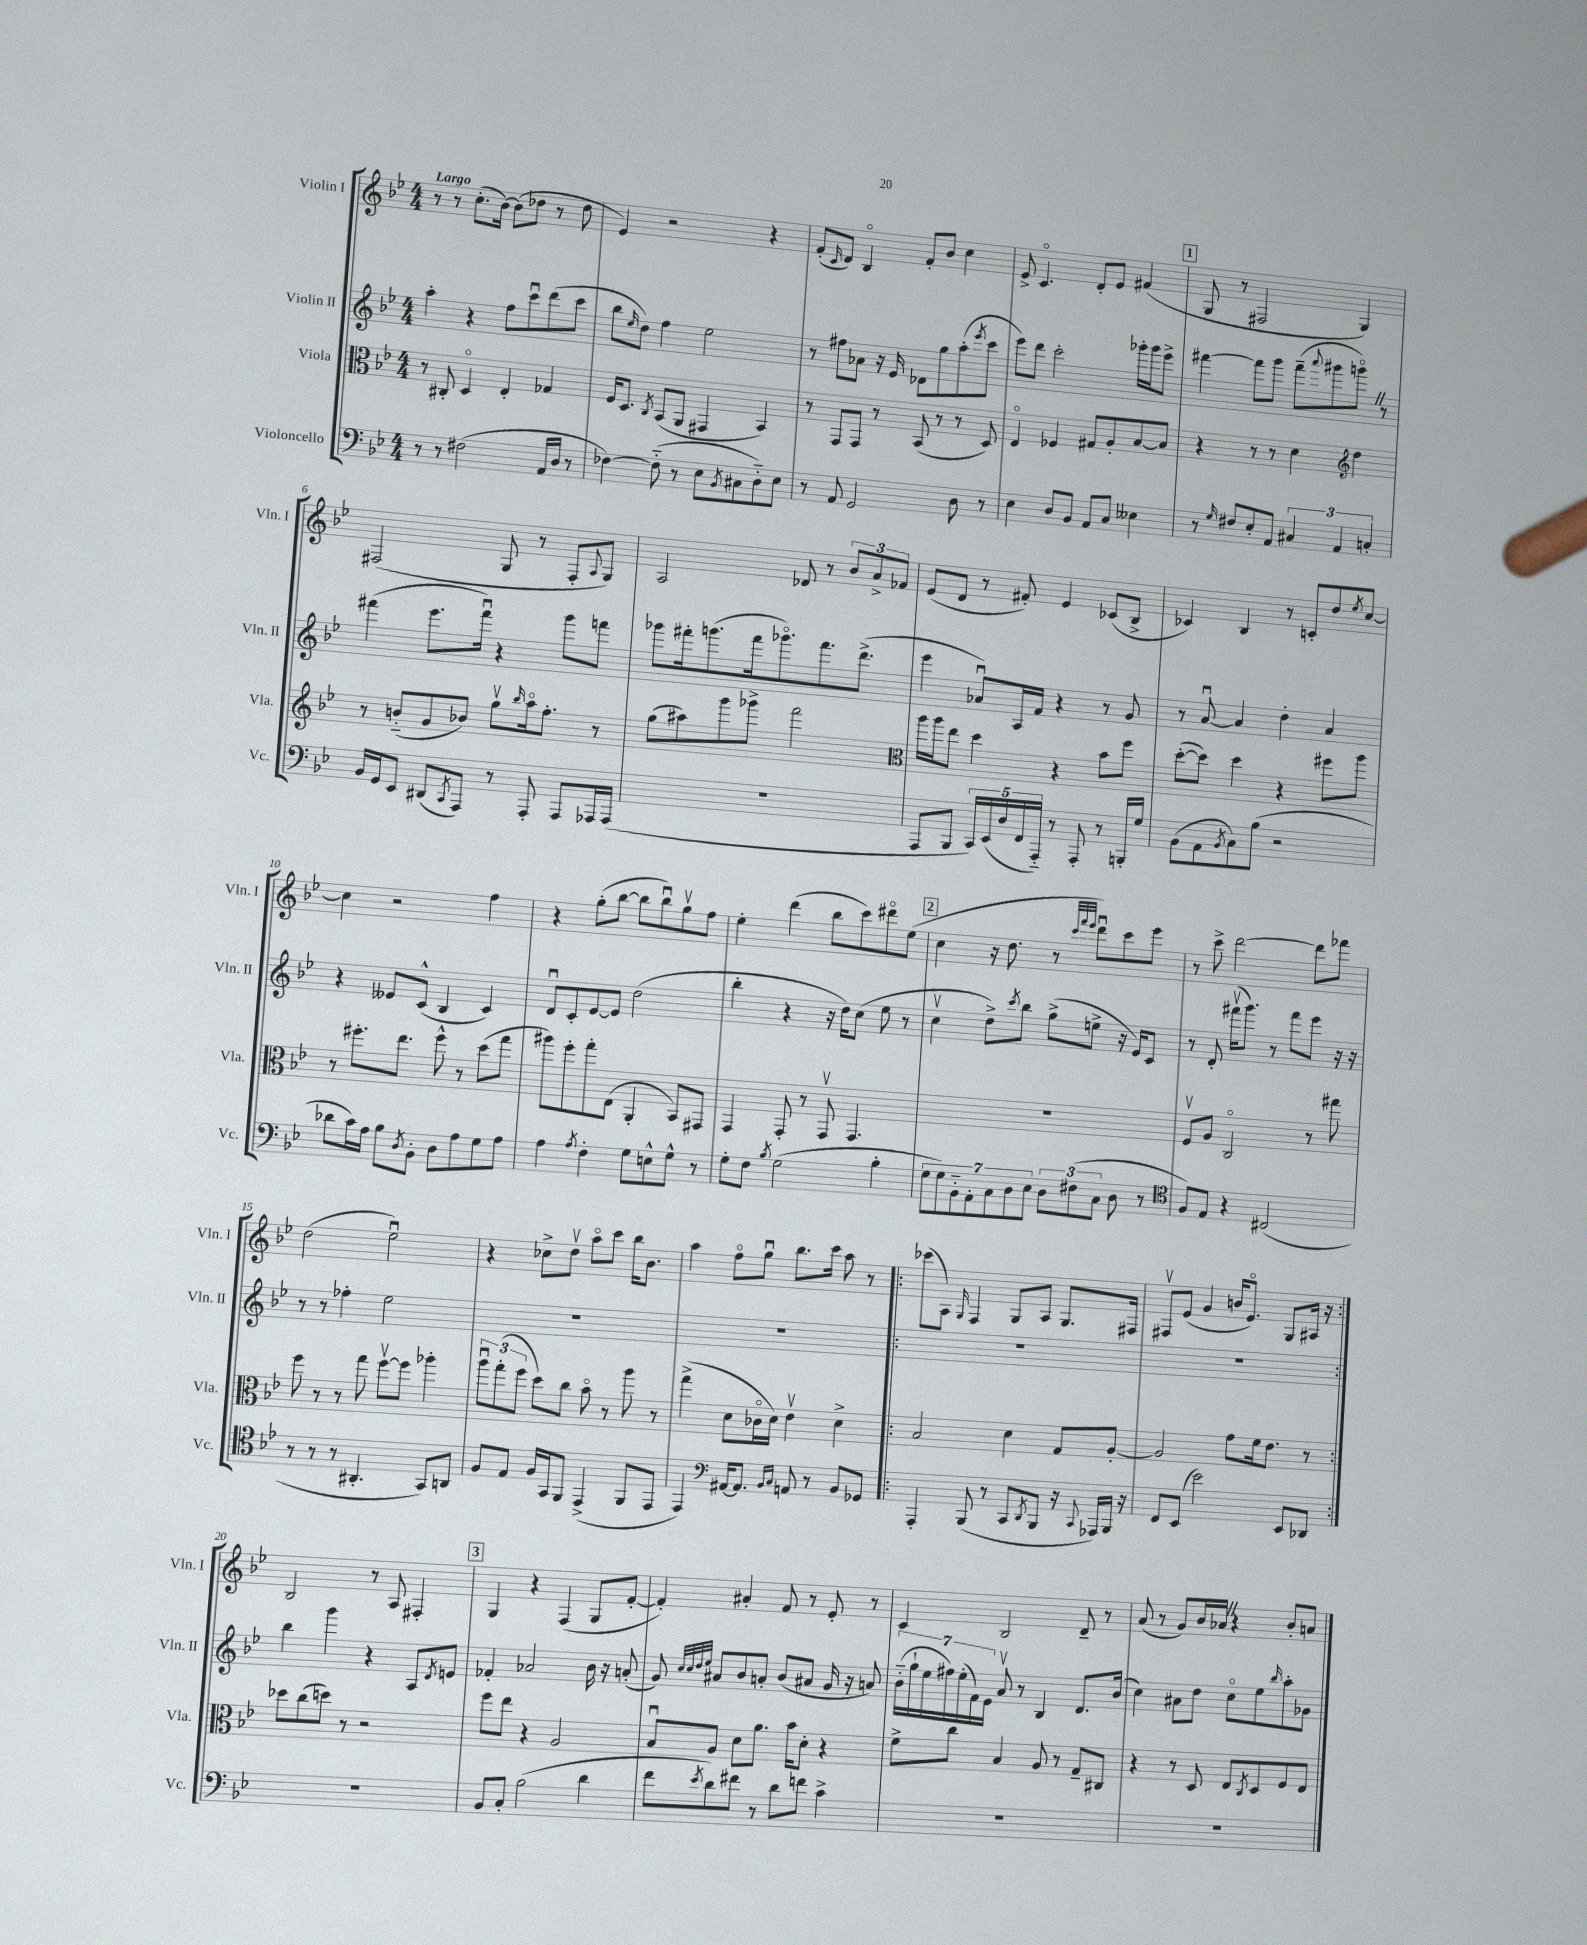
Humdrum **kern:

**kern	**kern	**kern	**kern
*staff4	*staff3	*staff2	*staff1
*clefF4	*clefC3	*clefG2	*clefG2
*k[b-e-]	*k[b-e-]	*k[b-e-]	*k[b-e-]
*M4/4	*M4/4	*M4/4	*M4/4
8r	8r	4aa'	8r
8r	8C#'	.	8r
(2F#	4Do	4r	(8.cc'
.	.	.	[16b-)
.	4E-'	8ff	(8b-]
.	.	8cccu	8dd-
16AA	4G-	(8ddd	8r
16D	.	.	.
8r	.	8ccc	8dd-
=	=	=	=
[4F-)	16F	8bb-	4e-)
.	8.D	.	.
.	.	16qqee-	.
.	.	8dd)	.
.	8qC	.	.
(8F-'~]	(8BB-	4ff	2r
8r	8AA	.	.
8E-	4GG#	2ee-	.
8qBB-	.	.	.
8C#	.	.	.
8D'~)	4BB-)	.	4r
8E-	.	.	.
=	=	=	=
8r	8r	8r	(8f'
.	.	.	16qqc
8AA	8GG	8ff#	8d)
2GG	8GG	8a-	4B-o
.	8r	16r	.
.	.	16e-	.
.	(8BB-	8d-	8f'
.	8r	8gg	8b-
8D	8r	(8aa'	4cc
.	.	8qeee-	.
8r	8D)	8ccc	.
=	=	=	=
4E-	4E-o	8eee-)	8e-^
.	.	8ddd	4.co
8D	4F-	2ccc'	.
8BB-	.	.	.
8AA	8G#	.	8d'
8C	8A'	.	8e-
4E--	[8B-	16ggg-'	(4f#
.	.	16ggg-	.
.	8B-]	8eee-^	.
=	=	=	=
8r	4r	[4fff#	8G
16qqG	.	.	.
8F#	.	.	8r
8E-'	8r	8fff#]	2F#
8AA	8r	8ggg	.
6C#	4d	(8fff#~	.
.	.	8qqaaa	.
.	.	8ggg#	.
6AA	.	.	.
*	*clefG2	*	*
.	4dd	8gggo)	4G)
6C'	.	.	.
.	.	8r	.
=	=	=	=
16BB-	8r	(4fff#	(2F#
16GG	.	.	.
8EE-	(8b'~	.	.
(8DD#	8g	8.eee-	.
8qCC	.	.	.
8AAA)	8b-)	.	.
.	.	16fff#u)	.
8r	8ggv	4r	8G
.	16qqbb-	.	.
8AAA'	16aao	.	8r
.	8.ff'	.	.
8AAA	.	8ggg	8F#'
.	.	.	8qqA
16AAA-	8r	8fff	8G)
(16AAA-	.	.	.
=	=	=	=
1r	(8gg	8ggg-	2A
.	8aa#)	16fff#'	.
.	.	(8.ggg	.
.	8ggg	.	.
.	8ggg-^	16fff#	.
.	.	8.ggg-o)	.
.	2fff	.	8d-
.	.	8.fff#	8r
.	.	.	12b-
.	.	(8.ddd^	.
.	.	.	12a^
.	.	.	12f-
=	=	=	=
*	*clefC3	*	*
8AAA	16aa	4eee-	(8e-
.	16aa	.	.
8BBB-	8ee-	.	8d
20CC)	4dd	8a-u)	8r
(20EE-	.	.	.
20D	.	.	.
.	.	16A	8f#')
20FF	.	.	.
.	.	16f	.
20AAA'~)	.	.	.
8r	4r	4r	4e-
8AAA'	.	.	.
8r	8b-	8r	(8c-
16BBB'	8ff	8g	8B-^
16G	.	.	.
=	=	=	=
(8BB-	([8dd'	8r	4c-)
8AA	8dd])	[8au	.
8qBB-	.	.	.
8C)	4dd	4a]	4B-
(8B-	.	.	.
2r	4r	4dd'	8r
.	.	.	8c'
.	8ff#	4a	8dd
.	.	.	8qee-
.	8aa	.	[8cc
=	=	=	=
8d-	8r	4r	4cc]
16c)	8.ff#'	.	.
16A	.	.	.
8B-	.	8e--	2r
.	8.ee-	.	.
8qD	.	.	.
8BB-'	.	(8c^^	.
8D	8ff#^^	4B-	.
8A	8r	.	.
8G	(8dd	4c)	4ff
8A	8gg	.	.
=	=	=	=
4A	8aa#)	8du	4r
.	8ff'	8c'	.
8qA	.	.	.
4F'	8gg'	[8e-	(8gg'
.	(8E-	8e-]	[8bb-
8G	4AA'	(2dd	8bb-]
8E^^	.	.	8bb-u)
8G^^	8BB-)	.	8ggv
8r	8GG#	.	8ff
=	=	=	=
8G'	4GG	4bb-'	4ee-'
8F	.	.	.
8qB-	.	.	.
(2G	8GG'	4r	(4ddd
.	8r	.	.
.	8GGv	16r	8bb-
.	.	16dd)	.
.	4.GG	(8cc	8ccc)
4B-'	.	8ee-	8ddd#o
.	.	8r	(8ee-
=	=	=	=
14G	1r	4ccv	4cc
14G)	.	.	.
14BB-'~	.	.	.
14AA'	.	.	.
.	.	8dd^)	16r
14C	.	.	.
.	.	.	8.dd
14D	.	.	.
.	.	8qccc	.
.	.	8bb-	.
14E-	.	.	.
12D	.	(8gg^	8r
(12F#	.	.	.
.	.	.	32qqccc
.	.	.	32qqfff
.	.	.	32qqeee-
.	.	8ee^	8dddu)
12C	.	.	.
8D	.	16r	8ccc
.	.	16e-)	.
8r	.	8c	8eee-
=	=	=	=
*clefC4	*	*	*
8F)	8Fv	8r	8r
8E-	8A	8d'	8ccc^
4r	2Co	(16fff#v	[2ddd
.	.	8.ggg)	.
(2C#	.	8r	.
.	.	8fff#	.
.	8r	8eee-	8ddd]
.	8gg#	16r	8fff-
.	.	16r	.
=	=	=	=
8r	8ff	8r	(2dd
8r	8r	8r	.
8r	8r	4ff-'	.
4.AA#'	8gg	.	.
.	[8ffv	2ee-	2ee-u)
.	8ff]	.	.
8GG)	4aa-'	.	.
8AA	.	.	.
=	=	=	=
8F	12aau	1r	4r
.	(12gg'	.	.
8E-	.	.	.
.	12ff	.	.
16F	8dd)	.	8cc-^
16GG	.	.	.
8FF	8cc	.	8ddv
(4EE-^	8b-o	.	8aao
.	8r	.	8ccc
8FF	8aa	.	16bb-
.	.	.	8.b-
8EE-	8r	.	.
=	=	=	=
4EE-)	(4gg^	1r	4aa
*clefF4	*	*	*
[16AA#	8d	.	8ffo
8.AA#]	.	.	.
.	16c-o	.	8ggu
.	16d)	.	.
16qqBB-	.	.	.
16qqC	.	.	.
8AA	4e-v	.	8.bb-
8r	.	.	.
.	.	.	16ccc
8BB-	4d^	.	8aa
8GG-	.	.	8r
=!|:	=!|:	=!|:	=!|:
4AAA'	2B-	1r	(8ccc-
.	.	.	8A)
.	.	.	16qqG
(8BBB-	.	.	4F
8r	.	.	.
8CC	4d	.	8G
8qDD	.	.	.
8BBB-	.	.	8A
16r	8G	.	8.G
8qqCC	.	.	.
16AAA-)	.	.	.
16BBB-	[8A'	.	.
16r	.	.	16F#
=	=	=	=
8FF	2A]	1r	8F#v
(8EE-	.	.	(8e-
2e-)	.	.	4g
.	8g	.	16b
.	.	.	8.e-o)
.	16f	.	.
.	8.e-	.	.
8EE-	.	.	8G
8DD-	8r	.	16A#
.	.	.	16r
=:|!	=:|!	=:|!	=:|!
1r	8dd-	4bb-	2B-
.	(8cc	.	.
.	8dd)	4ggg	.
.	8r	.	.
.	2r	4r	8r
.	.	.	8A
.	.	8A	4F#'
.	.	8qd	.
.	.	8e	.
=	=	=	=
8BB-	8ff	4f-'	4G
8C'	8ee-	.	.
(2B-	4r	2a-	4r
.	2A	.	(4F
4d	.	16b-	8G
.	.	16r	.
.	.	(8a'	[8f'
=	=	=	=
8f	8B-u	8g)	4f'])
.	.	32qqcc	.
.	.	32qqcc	.
.	.	32qqdd	.
8qe-	.	32qqee-	.
8d)	8A	8a#	.
8f#	8d	8b-	4a#'
8r	8.a	8a'	.
8d	.	(8b-	8f
.	16b-	.	.
8f	8d'	8a#	8r
4c^	4r	16g	8e-'
.	.	16r	.
.	.	8a)	8r
=	=	=	=
1r	8f^	(28b-'~	4c
.	.	28gg`	.
.	.	28ee-	.
.	.	28ff#)	.
.	8cc	.	.
.	.	(28ee-'	.
.	.	28f)	.
.	.	28e-	.
.	4B-	8av	2B-
.	.	8r	.
.	8A	4B-	.
.	8r	.	.
.	8G~	8.d	8d~
.	8C#	.	8r
.	.	(16b-	.
=	=	=	=
1r	4r	4cc)	(8a
.	.	.	8r
.	8r	8a#	8g)
.	8D	8dd	16b-
.	.	.	16a-
.	8E-	8cco	4r
.	8qC	.	.
.	8D	8ee-	.
.	.	16qqbb-	.
.	8F	8aa'	8b-'
.	8E-	8g-	8a
==	==	==	==
*-	*-	*-	*-
